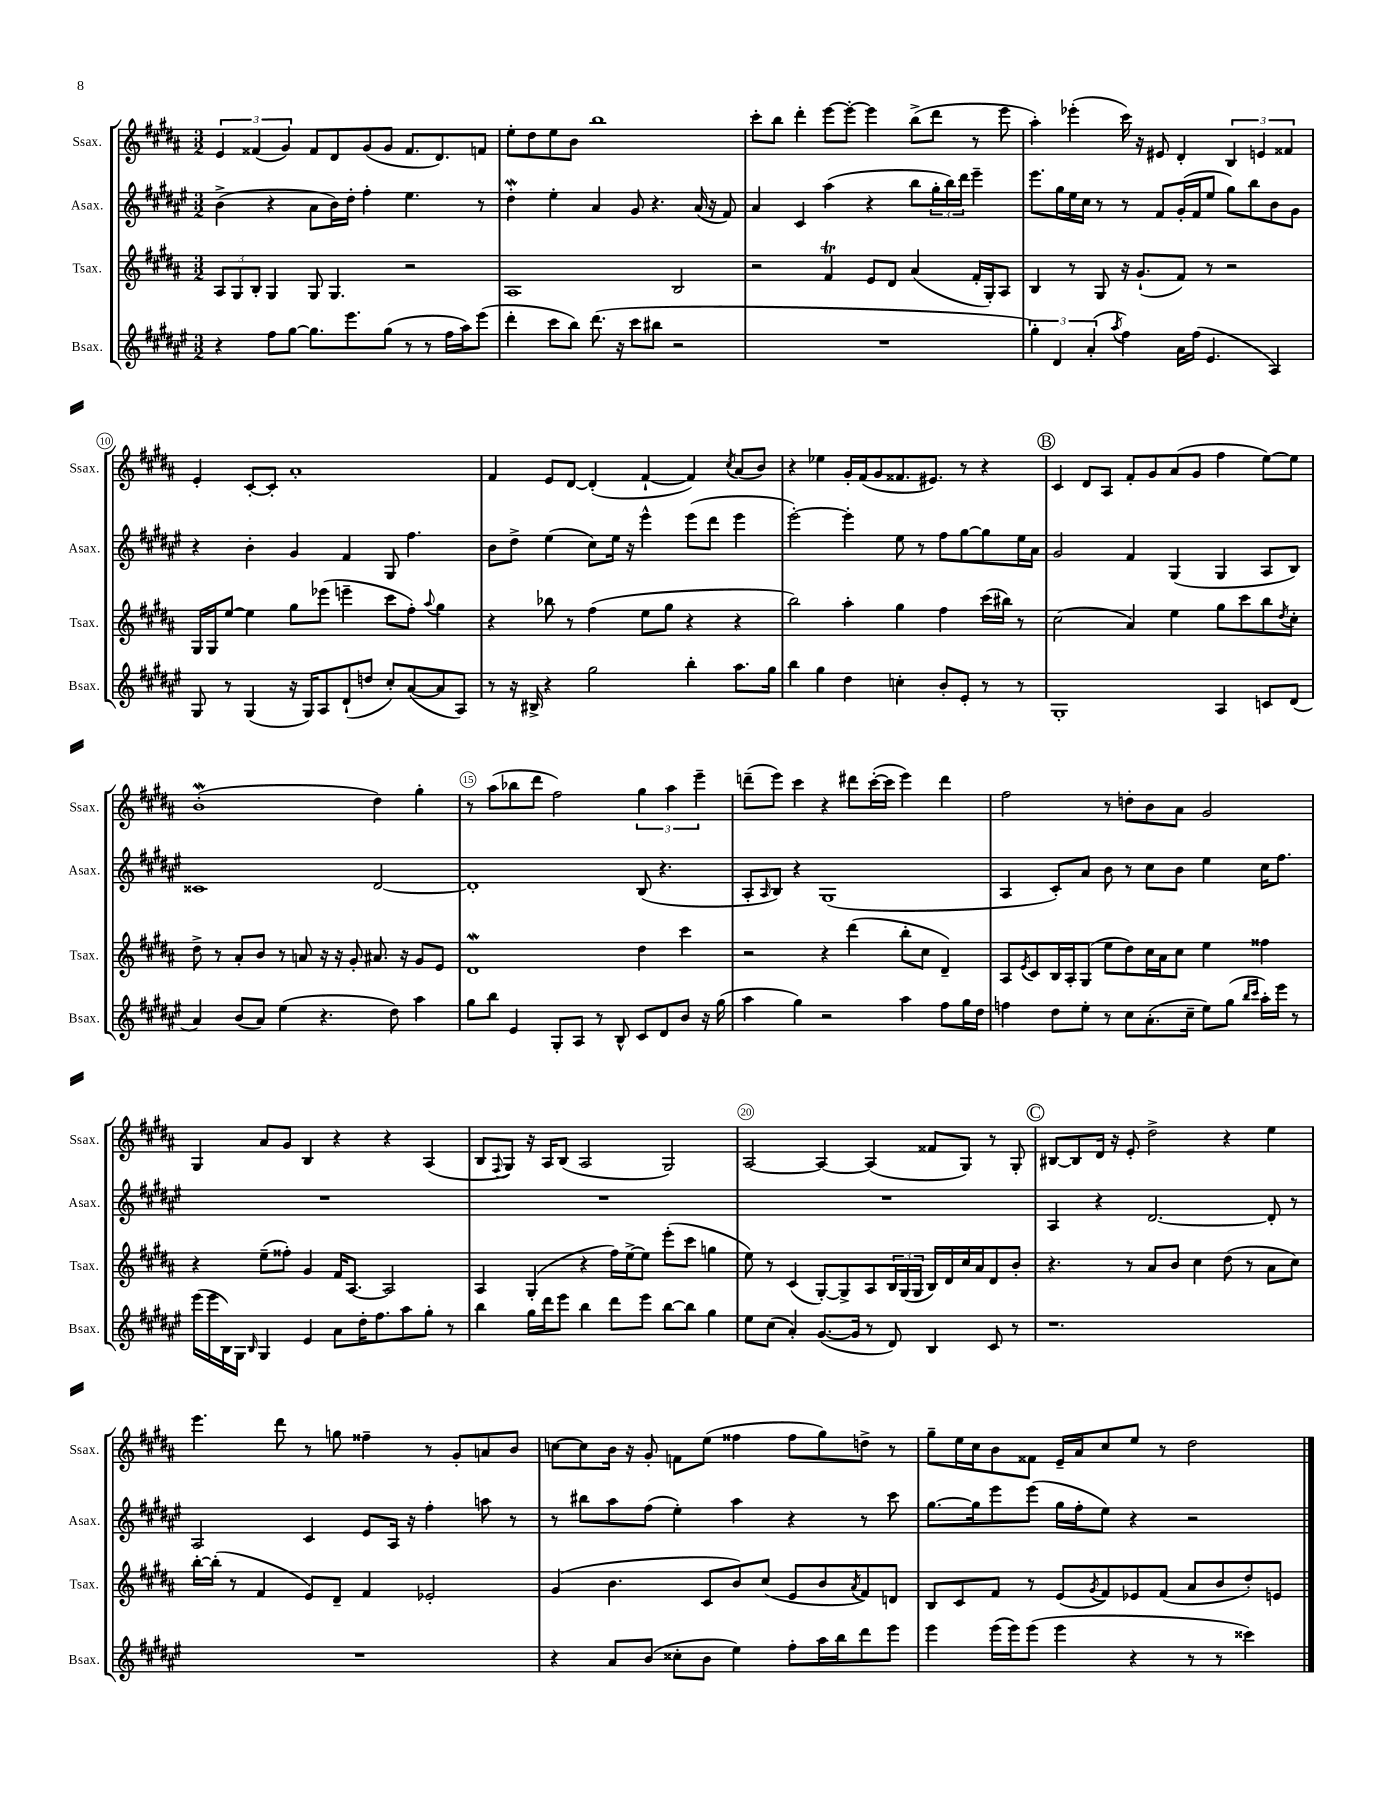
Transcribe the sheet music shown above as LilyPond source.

<<
\new StaffGroup <<
\new Staff = "s0" \with { instrumentName = "Ssax." shortInstrumentName = "Ssax." } {
    \clef treble \key b \major \numericTimeSignature \time 3/2
    \tuplet 3/2 { e'4 fisis'4( gis'4) } fisis'8 dis'8 gis'8( gis'8 fisis'8. dis'8.) f'8 |
    e''8-. dis''8 e''8 b'8 b''1 |
    cis'''8-. b''8 dis'''4-. e'''8~ e'''8~-. e'''4 b''8->( dis'''8 r8 e'''8 |
    ais''4-.) ees'''4-.( cis'''16) r16 eis'8 dis'4-. \tuplet 3/2 { b4 e'4 fisis'4 } |
    e'4-. cis'8~-. cis'8-. ais'1-. |
    fis'4 e'8 dis'8~ dis'4-.( fis'4~-! fis'4) \acciaccatura { cis''8 } ais'8( b'8) |
    r4 ees''4 gis'16-. fis'16( gis'8 fisis'8. eis'8.) r8 r4 |
    \mark \markup { \circle "B" } cis'4 dis'8 ais8 fis'8-. gis'8 ais'8( gis'8 fis''4 e''8~) e''8 |
    b'1-.\mordent( dis''4) gis''4-. |
    r8 ais''8( bes''8 dis'''8 fis''2) \tuplet 3/2 { gis''4 ais''4 e'''4-- } |
    d'''8--( e'''8) cis'''4 r4 dis'''8 cis'''16~-.( cis'''16 e'''4) dis'''4 |
    fis''2 r8 d''8-. b'8 ais'8 gis'2 |
    gis4 ais'8 gis'8 b4 r4 r4 ais4( |
    b8 \appoggiatura { fis8 } gis8) r16 ais16 b8( ais2 gis2) |
    ais2~ ais4~ ais4( fisis'8 gis8) r8 gis8-. |
    \mark \markup { \circle "C" } bis8~ bis8 dis'16 r16 e'8-. dis''2-> r4 e''4 |
    e'''4. dis'''8 r8 g''8 fisis''4-- r8 gis'8-. a'8 b'8 |
    c''8~ c''8 b'16 r16 gis'8-. f'8 e''8( fisis''4 fisis''8 gis''8) d''8-> r8 |
    gis''8-- e''16 cis''16 b'8 fisis'8 e'16-- ais'16 cis''8 e''8 r8 dis''2 \bar "|." |
}
\new Staff = "s1" \with { instrumentName = "Asax." shortInstrumentName = "Asax." } {
    \clef treble \key fis \major \numericTimeSignature \time 3/2
    b'4->( r4 ais'8 b'16) dis''16-. fis''4-. eis''4. r8 |
    dis''4-.\mordent eis''4-. ais'4 gis'8 r4. ais'16( r16 fis'8) |
    ais'4 cis'4 ais''4( r4 b''8 \tuplet 3/2 { gis''16-. b''16) dis'''16 } eis'''4-- |
    eis'''8. gis''16 eis''16 cis''16 r8 r8 fis'8 gis'16-.( fis'16 eis''8 gis''8) b''8 b'8 gis'8 |
    r4 b'4-. gis'4 fis'4 gis8 fis''4. |
    b'8 dis''8-> eis''4( cis''8) eis''16 r16 eis'''4-^ eis'''8( dis'''8 eis'''4 |
    eis'''2~-.) eis'''4-. eis''8 r8 fis''8 gis''8~ gis''8 eis''16 ais'16 |
    \mark \markup { \circle "B" } gis'2 fis'4 gis4( gis4 ais8 b8) |
    cisis'1 dis'2~ |
    dis'1-. b8( r4. |
    ais8-. \grace { ais16 } b8) r4 gis1( |
    ais4 cis'8-.) ais'8 b'8 r8 cis''8 b'8 eis''4 cis''16 fis''8. |
    R1. |
    R1. |
    R1. |
    \mark \markup { \circle "C" } ais4 r4 dis'2.~ dis'8-. r8 |
    ais2 cis'4 eis'8 ais16 r16 fis''4-. a''8 r8 |
    r8 bis''8 ais''8 fis''8( eis''4-.) ais''4 r4 r8 cis'''8 |
    gis''8.~ gis''16 eis'''8 eis'''8( gis''16 fis''16-. eis''8) r4 r2 \bar "|." |
}
\new Staff = "s2" \with { instrumentName = "Tsax." shortInstrumentName = "Tsax." } {
    \clef treble \key b \major \numericTimeSignature \time 3/2
    \tuplet 3/2 { ais8 gis8 b8-. } gis4 gis8 gis4. r2 |
    ais1 b2 |
    r2 fis'4\trill e'8 dis'8 ais'4( fis'16-. gis16-.) ais8 |
    b4 r8 gis8 r16 gis'8.-!( fis'8) r8 r2 |
    gis16 gis16 e''8~ e''4 gis''8 ees'''8( e'''4-- cis'''8 fis''8-.) \appoggiatura { ais''8 } gis''4 |
    r4 bes''8 r8 fis''4( e''8 gis''8 r4 r4 |
    b''2) ais''4-. gis''4 fis''4 cis'''16( bis''16) r8 |
    \mark \markup { \circle "B" } cis''2( ais'4) e''4 gis''8 cis'''8 b''8 \acciaccatura { dis''8 } cis''8-. |
    dis''8-> r8 ais'8-. b'8 r8 a'8 r16 r16 gis'8-. ais'8. r16 gis'8 e'8 |
    dis'1\mordent dis''4 cis'''4 |
    r2 r4 dis'''4( b''8-. cis''8 dis'4--) |
    ais8 \acciaccatura { e'8 } cis'8 b16 ais16-. gis8( e''8 dis''8) cis''16 ais'16 cis''8 e''4 fisis''4 |
    r4 e''8--( fisis''8-.) gis'4 fis'16 ais8.~ ais2 |
    ais4 gis4-.( r4 fis''16) e''16~-> e''8 e'''8-.( cis'''8 g''4 |
    e''8) r8 cis'4( gis8~-.) gis8-> ais8 \tuplet 3/2 { b16 gis16( gis16 } b16) dis'16 cis''16 ais'16 dis'8 b'8-. |
    \mark \markup { \circle "C" } r4. r8 ais'8 b'8 cis''4 dis''8( r8 ais'8 cis''8) |
    b''16~-. b''16-.( r8 fis'4 e'8) dis'8-- fis'4 ees'2-. |
    gis'4( b'4. cis'8 b'8) cis''8( e'8 b'8 \acciaccatura { ais'8 } fis'8) d'8 |
    b8 cis'8 fis'8 r8 e'8( \acciaccatura { gis'8 } fis'8) ees'8 fis'8( ais'8 b'8 dis''8-.) e'8 \bar "|." |
}
\new Staff = "s3" \with { instrumentName = "Bsax." shortInstrumentName = "Bsax." } {
    \clef treble \key fis \major \numericTimeSignature \time 3/2
    r4 fis''8 gis''8~ gis''8. eis'''8. gis''8( r8 r8 fis''16 ais''16) eis'''8( |
    dis'''4-. cis'''8 b''8) dis'''8.( r16 cis'''8 bis''8 r2 |
    R1. |
    \tuplet 3/2 { gis''4-.) dis'4 ais'4-.( } \acciaccatura { ais''8 } fis''4) ais'16 fis''16( eis'4. ais4) |
    gis8 r8 gis4( r16 gis16) ais8 dis'8-!( d''8 cis''8-.) ais'8~( ais'8 ais8) |
    r8 r16 bis16-> r4 gis''2 b''4-. ais''8. gis''16 |
    b''4 gis''4 dis''4 c''4-. b'8-. eis'8-. r8 r8 |
    \mark \markup { \circle "B" } gis1-. ais4 c'8 dis'8( |
    ais'4) b'8( ais'8) eis''4( r4. dis''8) ais''4 |
    gis''8 b''8 eis'4 gis8-. ais8 r8 b8-^ cis'8 dis'8 b'8 r16 gis''16( |
    ais''4 gis''4) r2 ais''4 fis''8 gis''16 dis''16 |
    f''4 dis''8 eis''8-. r8 cis''8 ais'8.-.( cis''16-- eis''8) gis''8( \grace { b''16 cis'''16 } ais''16-.) eis'''16 r8 |
    eis'''16( eis'''16 b16) gis16 \grace { b16 } gis4 eis'4 ais'8 dis''16-. fis''8. ais''8 gis''8-. r8 |
    b''4 gis''16 dis'''16 eis'''8 b''4 dis'''8 eis'''8 b''8~ b''8 gis''4 |
    eis''8 cis''8( ais'4-.) gis'8.~( gis'16 r8 dis'8) b4 cis'8 r8 |
    \mark \markup { \circle "C" } r1. |
    R1. |
    r4 ais'8 b'8( cisis''8-. b'8 eis''4) fis''8-. ais''16 b''16 dis'''8 eis'''8 |
    eis'''4 eis'''16( eis'''16) eis'''8( eis'''4 r4 r8 r8 cisis'''4) \bar "|." |
}
>>
>>
\layout { \context { \Score currentBarNumber = #6 \override BarNumber.break-visibility = ##(#f #t #t) barNumberVisibility = #(every-nth-bar-number-visible 5) \override BarNumber.stencil = #(make-stencil-circler 0.1 0.3 ly:text-interface::print) } }
